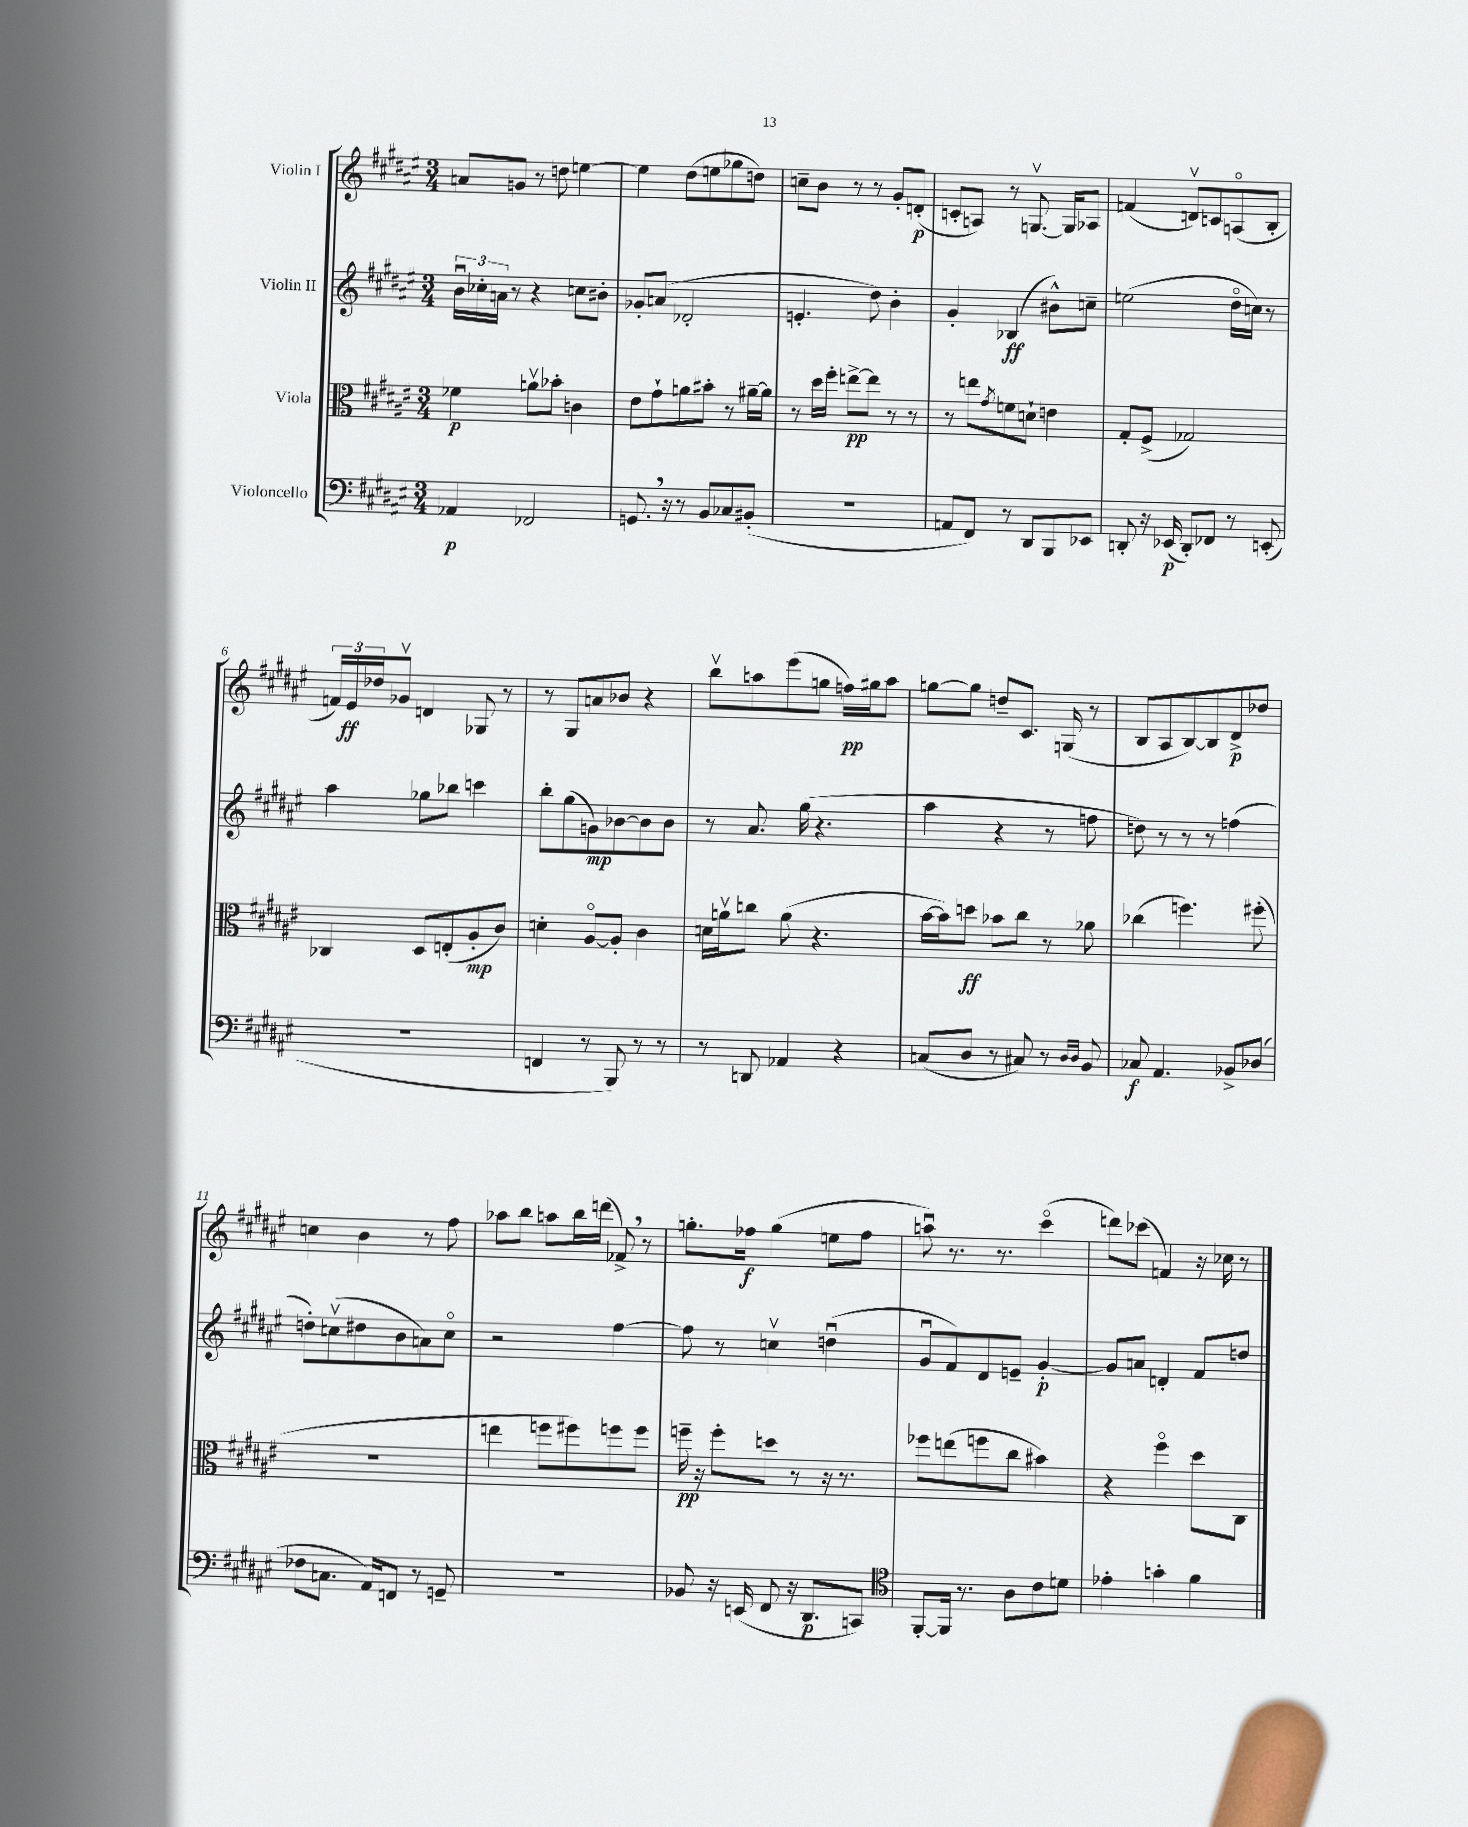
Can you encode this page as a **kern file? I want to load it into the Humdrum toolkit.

**kern	**dynam	**kern	**dynam	**kern	**dynam	**kern	**dynam
*part4	*part4	*part3	*part3	*part2	*part2	*part1	*part1
*staff4	*staff4	*staff3	*staff3	*staff2	*staff2	*staff1	*staff1
*I"Violoncello	*	*I"Viola	*	*I"Violin II	*	*I"Violin I	*
*clefF4	*	*clefC3	*	*clefG2	*	*clefG2	*
*k[f#c#g#d#a#e#]	*	*k[f#c#g#d#a#e#]	*	*k[f#c#g#d#a#e#]	*	*k[f#c#g#d#a#e#]	*
*M3/4	*	*M3/4	*	*M3/4	*	*M3/4	*
=1	=1	=1	=1	=1	=1	=1	=1
4AA-X/	p	4f-X\	p	24bu\LL	.	8an/L	.
.	.	.	.	24cc-X'\	.	.	.
.	.	.	.	24an\JJ	.	.	.
.	.	.	.	8r	.	8gn/J	.
2FF-X/	.	8anv\L	.	4r	.	8r	.
.	.	8b-X'\J	.	.	.	8ddn\	.
.	.	4cn\	.	8ccn\L	.	[4een\	.
.	.	.	.	8b#X'\J	.	.	.
=2	=2	=2	=2	=2	=2	=2	=2
8.GGn,/	.	8e#\L	.	8g-X'/L	.	4ee\]	.
.	.	8g#`\	.	(8an/J	.	.	.
16r	.	.	.	.	.	.	.
8r	.	8an\	.	2d-X'/	.	(8dd#\L	.
8BB/L	.	8b#X'\J	.	.	.	8een\	.
8C-X/	.	8r	.	.	.	8gg-X\	.
(8BB#X'/J	.	[16a#X~\LL	.	.	.	8ddn\J)	.
.	.	16a#\JJ]	.	.	.	.	.
=3	=3	=3	=3	=3	=3	=3	=3
2.r	.	8r	.	4.en'/	.	8ccn~\L	.
.	.	16dd#\LL	.	.	.	8b\J	.
.	.	16ff#'\JJ	.	.	.	.	.
.	.	[8een^\L	pp	.	.	8r	.
.	.	8ee\J]	.	8dd#\)	.	8r	.
.	.	8r	.	4b'\	.	8g#'/L	.
.	.	8r	.	.	.	(8dn'/J	p
=4	=4	=4	=4	=4	=4	=4	=4
8AAn/L	.	8r	.	4g#'/	.	8cn'/L	.
8FF#/J)	.	8een\L	.	.	.	8An/J)	.
.	.	8qg#/	.	.	.	.	.
8r	.	8fn\	.	(4B-X/	ff	8r	.
8DD#/L	.	8dn`\J	.	.	.	[8.Gnv/	.
8BBB/	.	4en\	.	8b#X^^\L)	.	.	.
.	.	.	.	.	.	16G/KL]	.
8EE-X/J	.	.	.	8ccn~\J	.	8A-X/J	.
=5	=5	=5	=5	=5	=5	=5	=5
8DDn'/	.	8G#'/L	.	(2een\	.	(4fn/	.
16r	.	(8F#^/J	.	.	.	.	.
(16EE-X/	p	.	.	.	.	.	.
8DD'/L)	.	2G-X/)	.	.	.	8dnv/L)	.
8FF-X/J	.	.	.	.	.	8cn/	.
8r	.	.	.	16dd#\LL	.	(8An/	.
.	.	.	.	16ccn\JJ)	.	.	.
(8EEn'/	.	.	.	8r	.	8B'/J	.
!!LO:LB:g=z
=6	=6	=6	=6	=6	=6	=6	=6
2.r	.	4C-X/	.	4aa#\	.	24fn/LL)	.
.	.	.	.	.	.	24e#/	ff
.	.	.	.	.	.	24dd-X/J	.
.	.	.	.	.	.	8g-Xv/J	.
.	.	8D#/L	.	8gg-X\L	.	4dn/	.
.	.	(8En'/	.	8bb-X\J	.	.	.
.	.	8A#'/	mp	4cccn\	.	8G-X/	.
.	.	8c#/J)	.	.	.	8r	.
=7	=7	=7	=7	=7	=7	=7	=7
4FFn/	.	4dn'\	.	8bb'\L	.	8r	.
.	.	.	.	(8gg#\	.	8G#/L	.
8r	.	[8A#/L	.	8gn\)	mp	8an/	.
8BBB/)	.	8A#'/J]	.	[8b-X\	.	8b-X/J	.
8r	.	4c#\	.	8b-\]	.	4r	.
8r	.	.	.	8b-\J	.	.	.
=8	=8	=8	=8	=8	=8	=8	=8
8r	.	16dn\LL	.	8r	.	8bbv\L	.
.	.	16anv\J	.	.	.	.	.
8DDn/	.	8ccn\J	.	8.a#/	.	8aan\	.
4AA-X/	.	(8a\	.	.	.	(8eee#\	.
.	.	.	.	(16gg#\	.	.	.
.	.	4.r	.	4.r	.	8ggn\J	.
4r	.	.	.	.	.	16ffn\LL)	pp
.	.	.	.	.	.	16gg#X\J	.
.	.	.	.	.	.	8aa\J	.
=9	=9	=9	=9	=9	=9	=9	=9
(8Cn/L	.	[16b\LL	.	4aa#\	.	[8ggn\L	.
.	.	16b\J])	.	.	.	.	.
8D#/J	.	8ddn\J	ff	.	.	8gg\J]	.
8r	.	8b-X\L	.	4r	.	8ddn~/L	.
8C#X/)	.	8cc#\J	.	.	.	8.c#/J	.
8r	.	8r	.	8r	.	.	.
.	.	.	.	.	.	(16Gn/	.
16qqD#/LL	.	.	.	.	.	.	.
16qqD#/JJ	.	.	.	.	.	.	.
8BB/	.	8a-X\	.	8ffn\	.	8r	.
=10	=10	=10	=10	=10	=10	=10	=10
8C-X/	f	(4cc-X\	.	8ddn\)	.	8B/L	.
4.AA#/	.	.	.	8r	.	8A#/	.
.	.	4.ffn\)	.	8r	.	[8B/)	.
.	.	.	.	8r	.	8B/]	.
8BB-X^/L	.	.	.	(4ffn\	.	8d#^/	p
(8D-X/J	.	(8ff#X'\	.	.	.	8dd-X/J	.
!!LO:LB:g=z
=11	=11	=11	=11	=11	=11	=11	=11
8F-X\L	.	2.r	.	8ddn'\L)	.	4ccn\	.
8.Cn\J	.	.	.	(8ccnv\	.	.	.
.	.	.	.	8dd#X\	.	4b\	.
16AA#/KL)	.	.	.	.	.	.	.
8FFn/J	.	.	.	8b\	.	.	.
8r	.	.	.	8an\)	.	8r	.
8GGn~/	.	.	.	8cc\J	.	8ff#\	.
=12	=12	=12	=12	=12	=12	=12	=12
2.r	.	4een\	.	2r	.	8aa-X\L	.
.	.	.	.	.	.	8bb\J	.
.	.	8ffn\L	.	.	.	8aan\L	.
.	.	8ff#X\)	.	.	.	16bb\L	.
.	.	.	.	.	.	(16dddn\JJ	.
.	.	8ffn\	.	[4ff#\	.	8f-X^,/)	.
.	.	8ff\J	.	.	.	8r	.
=13	=13	=13	=13	=13	=13	=13	=13
8BB-X/	.	16ffn~\	pp	8ff#\]	.	8.ggn'\L	.
.	.	16r	.	.	.	.	.
16r	.	8ff'\L	.	8r	.	.	.
(16EEn/	.	.	.	.	.	16ff-X\Jk	f
8FF#/	.	8ddn\J	.	4ccnv\	.	(4gg\	.
16r	.	8r	.	.	.	.	.
8.DD#/L	p	.	.	.	.	.	.
.	.	16r	.	(4ddnu\	.	8een\L	.
.	.	8.r	.	.	.	.	.
8CCn/J)	.	.	.	.	.	8ff-\J	.
=14	=14	=14	=14	=14	=14	=14	=14
*clefC4	*	*	*	*	*	*	*
[8FF#'/L	.	8ff-X\L	.	8g#u/L	.	8aanu\)	.
16FF#/Jk]	.	(8een\	.	8f#/)	.	8.r	.
8.r	.	.	.	.	.	.	.
.	.	8ffn\	.	8d#/	.	.	.
.	.	.	.	.	.	8.r	.
8A#\L	.	8cc#\J	.	8en~/J	.	.	.
8c#\	.	4b#X\)	.	[4g#'/	p	(4ccc#\	.
8dn\J	.	.	.	.	.	.	.
=15	=15	=15	=15	=15	=15	=15	=15
4e-X'\	.	4r	.	8g#/L]	.	8dddn\L)	.
.	.	.	.	8an/J	.	(8ccc-X\J	.
4gn'\	.	4ff#\	.	4dn'/	.	4fn/)	.
4f#\	.	8dd#\L	.	8f#/L	.	16r	.
.	.	.	.	.	.	16cc-X\	.
.	.	8C#\J	.	8ddn/J	.	8r	.
==	==	==	==	==	==	==	==
*-	*-	*-	*-	*-	*-	*-	*-
